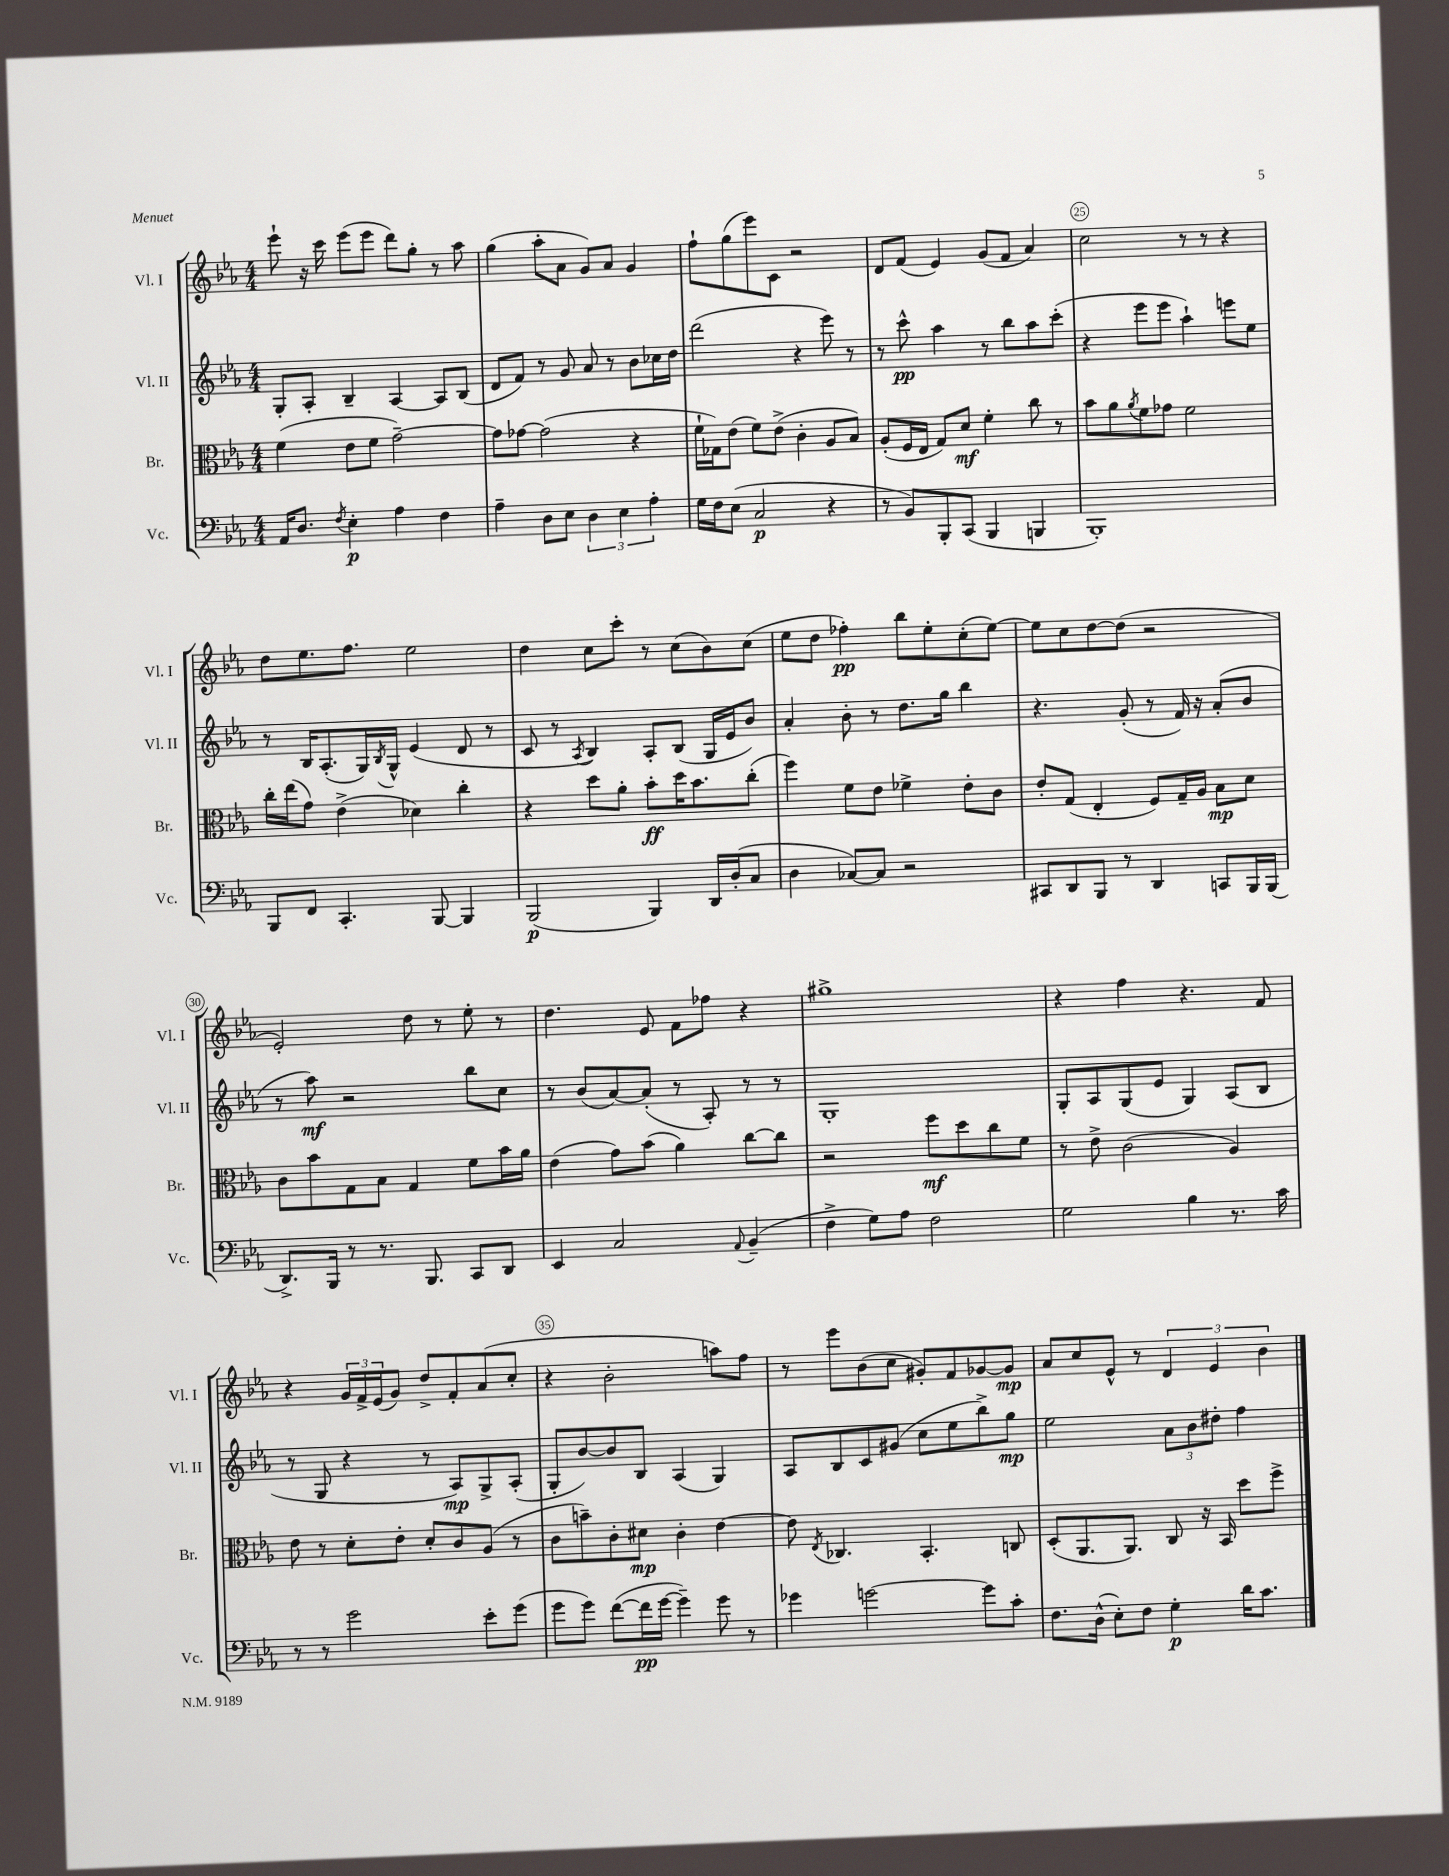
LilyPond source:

<<
\new StaffGroup <<
\new Staff = "s0" \with { instrumentName = "Vl. I" shortInstrumentName = "Vl. I" } {
    \clef treble \key ees \major \numericTimeSignature \time 4/4
    ees'''8-! r16 c'''16 ees'''8( ees'''8 d'''8) g''8-. r8 aes''8 |
    g''4( aes''8-. aes'8 g'8) aes'8 g'4 |
    f''8-! g''8( ees'''8) c'8 r2 |
    d'8 f'8( ees'4) g'8( f'8 aes'4) |
    c''2 r8 r8 r4 |
    d''8 ees''8. f''8. ees''2 |
    d''4 c''8 c'''8-. r8 c''8( bes'8) c''8( |
    ees''8 d''8 fes''4-.\pp) bes''8 ees''8-. c''8-.( ees''8~) |
    ees''8 c''8 d''8~ d''8( r2 |
    ees'2-.) d''8 r8 ees''8-. r8 |
    d''4. ees'8 f'8 fes''8 r4 |
    gis''1-> |
    r4 f''4 r4. f'8 |
    r4 \tuplet 3/2 { g'16 f'16-> ees'16( } g'8) d''8-> f'8-. aes'8( c''8-. |
    r4 bes'2-. a''8) f''8 |
    r8 ees'''8 bes'8( c''8 gis'8-.) f'8 ges'8~ ges'8\mp |
    aes'8 c''8 ees'8-^ r8 \tuplet 3/2 { d'4 ees'4 bes'4 } \bar "|." |
}
\new Staff = "s1" \with { instrumentName = "Vl. II" shortInstrumentName = "Vl. II" } {
    \clef treble \key ees \major \numericTimeSignature \time 4/4
    g8-. aes8-. bes4-- aes4~ aes8 bes8( |
    d'8 f'8) r8 g'8 aes'8 r8 bes'8 ces''16 d''16 |
    d'''2( r4 ees'''8) r8 |
    r8 c'''8-^\pp aes''4 r8 bes''8 aes''8 c'''8-.( |
    r4 ees'''8 ees'''8 aes''4-!) e'''8 ees''8 |
    r8 bes16 aes8.-.( g16) \acciaccatura { bes8 } g16-^ ees'4( d'8 r8 |
    c'8 r8 \acciaccatura { aes8 } bes4) aes8-. bes8( g16 ees'16 bes'8) |
    aes'4-. bes'8-. r8 d''8. g''16 bes''4 |
    r4. g'8-.( r8 f'16) r16 aes'8-.( bes'8 |
    r8 aes''8\mf) r2 bes''8 c''8 |
    r8 bes'8( aes'8~) aes'8-.( r8 aes8-.) r8 r8 |
    g1-. |
    g8-. aes8 g8( ees'8 g4) aes8( bes8 |
    r8 g8 r4 r8 aes8\mp) g8-> aes8-.( |
    g8-. bes'8~) bes'8 bes8 aes4( g4) |
    aes8 bes8 c'8 gis'8( c''8 ees''8 bes''8->) g''8\mp |
    ees''2 \tuplet 3/2 { aes'8 bes'8 dis''8-. } f''4 \bar "|." |
}
\new Staff = "s2" \with { instrumentName = "Br." shortInstrumentName = "Br." } {
    \clef alto \key ees \major \numericTimeSignature \time 4/4
    f'4( ees'8 f'8 g'2~--) |
    g'8 ges'8~ ges'2( r4 |
    f'16-! ges16) ees'8( f'8) ees'8->( c'4-. aes8 bes8) |
    aes8-.( f16 ees16 g8) d'8\mf f'4-. c''8 r8 |
    bes'8 aes'8 \acciaccatura { aes'8 } f'8 ges'8 f'2 |
    c''16-. ees''16( g'8) ees'4->( des'4) c''4-. |
    r4 d''8 aes'8-. bes'8-.\ff d''16 bes'8. c''8-.( |
    f''4) f'8 ees'8 fes'4-> ees'8-. c'8 |
    ees'8-. g8( ees4-. f8) g16-- aes16 bes8\mp d'8 |
    c'8 bes'8 g8 bes8 g4 f'8 bes'16 aes'16 |
    ees'4( g'8) bes'8( aes'4) c''8~ c''8 |
    r2 f''8\mf d''8 c''8 f'8 |
    r8 ees'8-> c'2( aes4) |
    ees'8 r8 d'8-. ees'8-. d'8-. c'8 aes8( r8 |
    c'8 b'8--) c'8-. dis'8\mp c'4-. ees'4~ |
    ees'8 \acciaccatura { ees8 } ces4. bes,4.-. c8 |
    d8-.( aes,8. aes,8.) c8 r16 bes,16 d''8 f''8-> \bar "|." |
}
\new Staff = "s3" \with { instrumentName = "Vc." shortInstrumentName = "Vc." } {
    \clef bass \key ees \major \numericTimeSignature \time 4/4
    aes,16 d8. \acciaccatura { f8 } ees4-.\p aes4 f4 |
    aes4-- d8 ees8 \tuplet 3/2 { d4 ees4 aes4-. } |
    g16 f16 ees8( c2\p r4 |
    r8 bes,8) bes,,8-. c,8( bes,,4 b,,4 |
    bes,,1-.) |
    bes,,8 f,8 c,4.-. bes,,8~ bes,,4 |
    bes,,2\p( bes,,4) d,16 d16-.( c8 |
    d4 ces8~) ces8 r2 |
    cis,8 d,8 bes,,8 r8 d,4 c,8 bes,,16 bes,,16( |
    d,8.->) bes,,16 r8 r8. bes,,8. c,8 d,8 |
    ees,4 c2 \appoggiatura { aes,8 } bes,4--( |
    f4-> g8) aes8 f2 |
    g2 bes4 r8. c'16 |
    r8 r8 g'2 ees'8-. g'8( |
    g'8 g'8) f'8~( f'16\pp g'16~ g'4--) g'8 r8 |
    ges'4 g'2~ g'8 c'8-. |
    f8. d16-^( ees8-.) f8 g4-.\p d'16 c'8. \bar "|." |
}
>>
>>
\layout { \context { \Score currentBarNumber = #21 \override BarNumber.break-visibility = ##(#f #t #t) barNumberVisibility = #(every-nth-bar-number-visible 5) \override BarNumber.stencil = #(make-stencil-circler 0.1 0.3 ly:text-interface::print) } }
